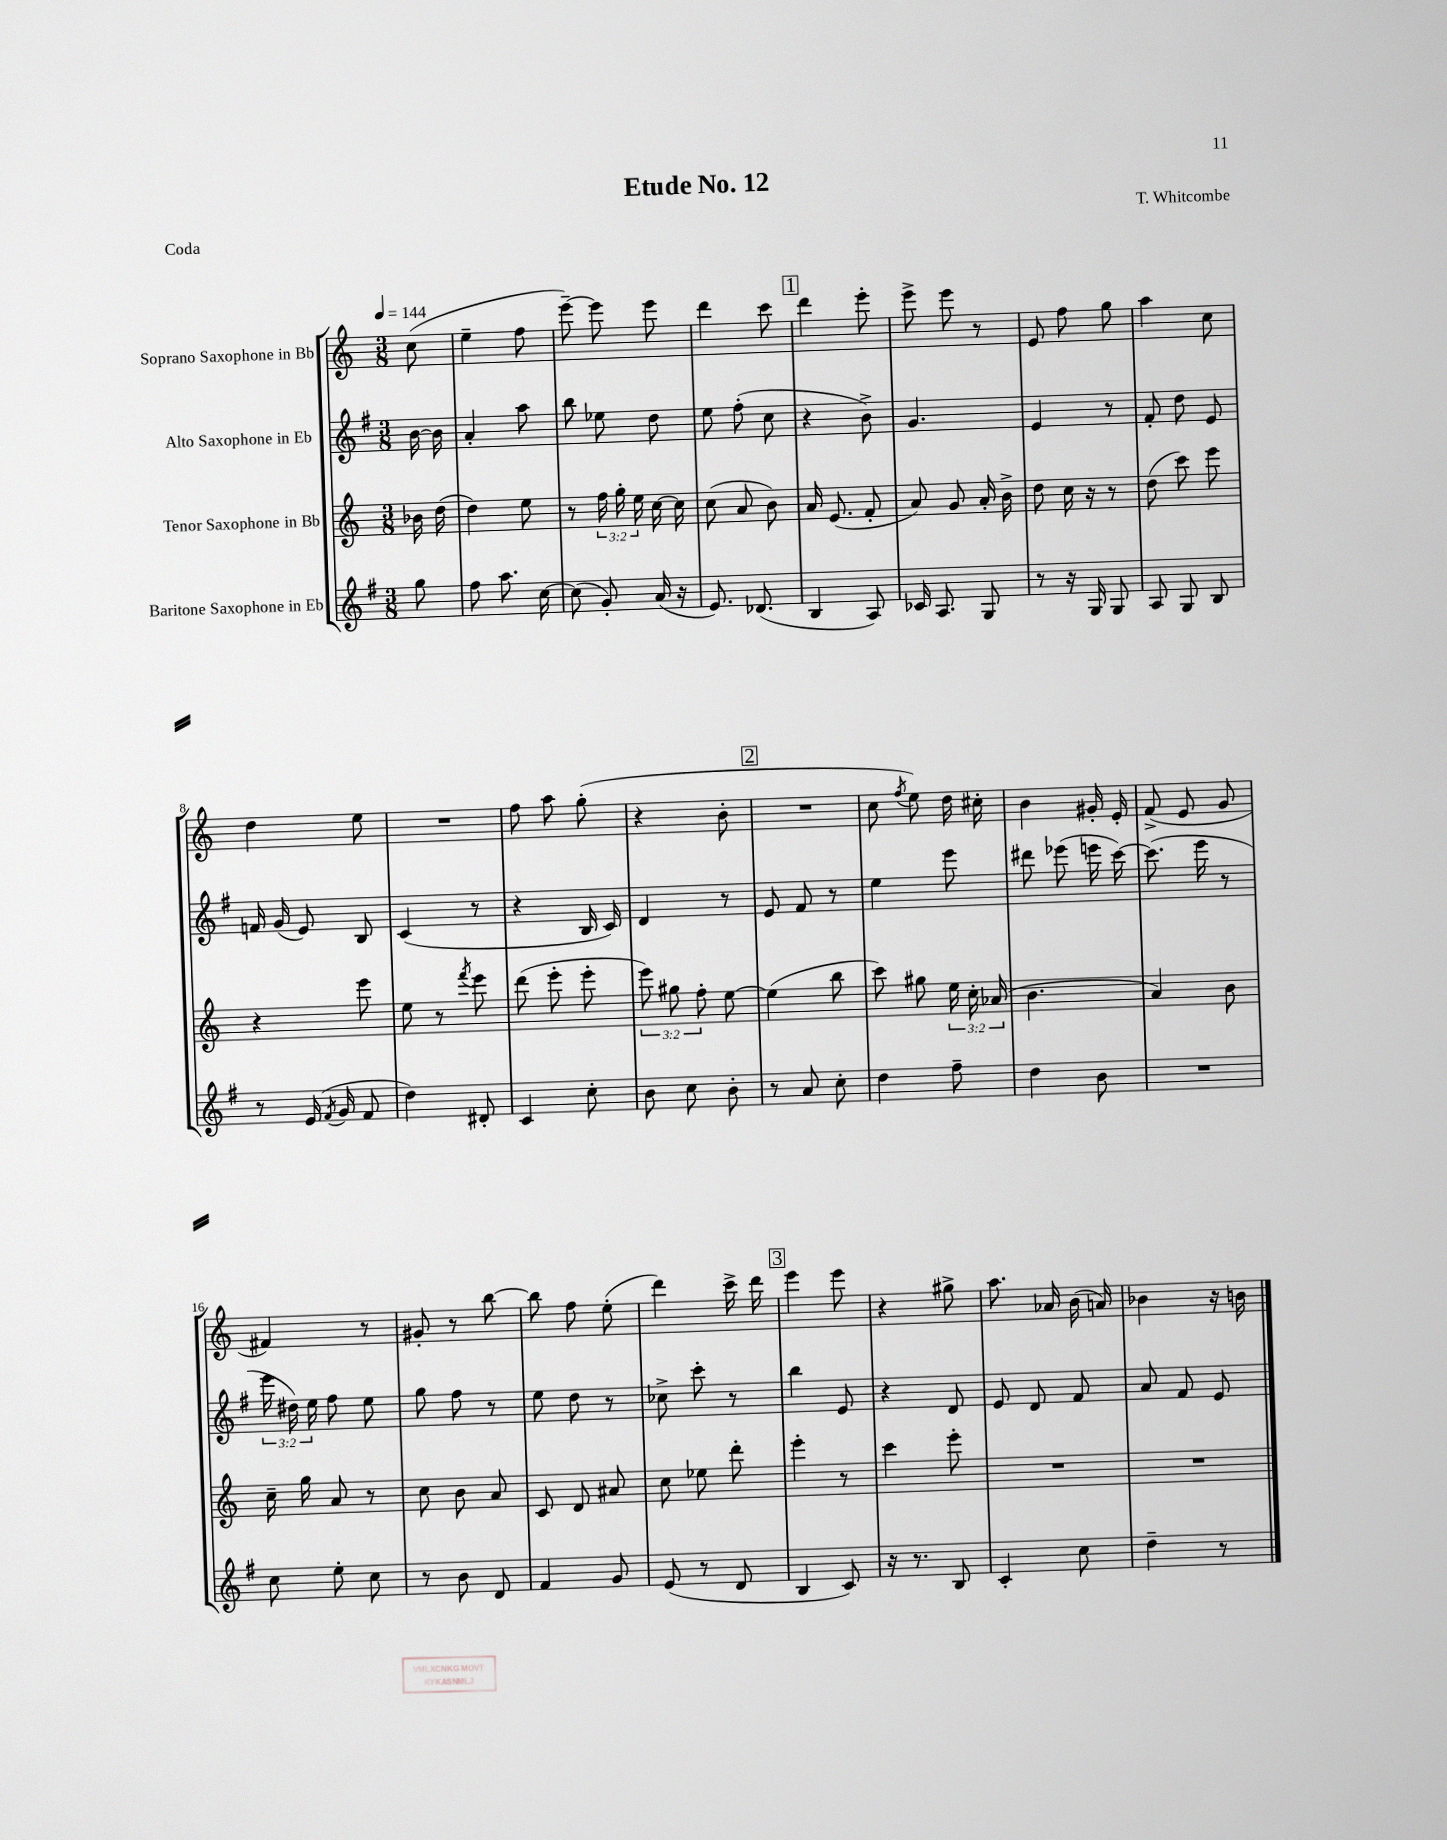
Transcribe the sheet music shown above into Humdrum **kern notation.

**kern	**kern	**kern	**kern
*staff4	*staff3	*staff2	*staff1
*clefG2	*clefG2	*clefG2	*clefG2
*k[f#]	*k[]	*k[f#]	*k[]
*M3/8	*M3/8	*M3/8	*M3/8
*MM144	*MM144	*MM144	*MM144
8gg	16b-	[16b	(8cc
.	(16dd	16b]	.
=	=	=	=
8ff#	4dd)	4a'	4ee~
8.aa	.	.	.
.	8ee	8aa	8ff
[16cc	.	.	.
=	=	=	=
(8cc]	8r	8bb	[8eee~)
8g')	24ff	8ee-	8eee]
.	24gg'	.	.
.	24ee	.	.
(16a	[16cc	8dd	8eee
16r	16cc]	.	.
=	=	=	=
8.e)	(8cc	8ee	4ddd
.	8a	(8ff#'	.
(8.d-	.	.	.
.	8b)	8cc	8ccc
=	=	=	=
4B	16a	4r	4ddd
.	(8.e	.	.
8A)	8f'	8b^)	8eee'
=	=	=	=
16c-	8a)	4.g	8eee^
8.A	.	.	.
.	8g	.	8eee
8G	16a'	.	8r
.	16b^	.	.
=	=	=	=
8r	8dd	4e	8e
16r	16cc	.	8ff
16G	16r	.	.
8G	8r	8r	8gg
=	=	=	=
8A	(8dd	8f#'	4aa
8G	8ccc)	8dd	.
8B	8eee	8e	8cc
=	=	=	=
8r	4r	16f	4dd
.	.	(16g	.
(16e	.	8e)	.
8qf#	.	.	.
16g	.	.	.
8f#	8eee	8B	8ee
=	=	=	=
4dd)	8ee	(4c	4.r
.	8r	.	.
.	8qfff	.	.
8d#'	8eee	8r	.
=	=	=	=
4c	(8ddd	4r	8ff
.	8eee'	.	8aa
8cc'	8eee'	16B	(8gg'
.	.	16c)	.
=	=	=	=
8b	12eee)	4d	4r
.	12gg#	.	.
8cc	.	.	.
.	12ff'	.	.
8b'	[8ee	8r	8b'
=	=	=	=
8r	(4ee]	8e	4.r
8a	.	8f#	.
8cc'	8bb	8r	.
=	=	=	=
4dd	8ccc)	4ee	8cc
.	.	.	8qff
.	8gg#	.	8ee)
8ff#~	24ee	8eee	16dd
.	24cc'	.	.
.	.	.	16cc#'
.	(24a-	.	.
=	=	=	=
4dd	4.b	8ddd#	4b
.	.	(8eee-	.
8b	.	16eee	16g#'
.	.	[16ccc)	16e'
=	=	=	=
4.r	4a)	(8.ccc]	(8f^
.	.	.	8e
.	.	16eee	.
.	8b	8r	8g
=	=	=	=
8cc	16cc~	24eee	4f#)
.	.	24dd#)	.
.	16gg	.	.
.	.	24ee	.
8ee'	8a	8ff#	.
8cc	8r	8ee	8r
=	=	=	=
8r	8cc	8gg	8g#'
8b	8b	8ff#	8r
8d	8a	8r	[8bb
=	=	=	=
4f#	8c	8ee	8bb]
.	8d	8dd	8ff
8g	8a#	8r	(8ee'
=	=	=	=
(8e	8cc	8cc-^	4ddd)
8r	8ee-	8ccc'	.
8d	8ddd'	8r	16ccc^
.	.	.	16ddd
=	=	=	=
4B	4eee'	4bb	4eee
8c)	8r	8e	8eee
=	=	=	=
16r	4ccc	4r	4r
8.r	.	.	.
8B	8eee'	8d	8gg#^
=	=	=	=
4c'	4.r	8e	8.aa
.	.	8d	.
.	.	.	16a-
8cc	.	8f#	(16b
.	.	.	16a)
=	=	=	=
4dd~	4.r	8a	4b-
.	.	8f#	.
8r	.	8e	16r
.	.	.	16b
==	==	==	==
*-	*-	*-	*-
